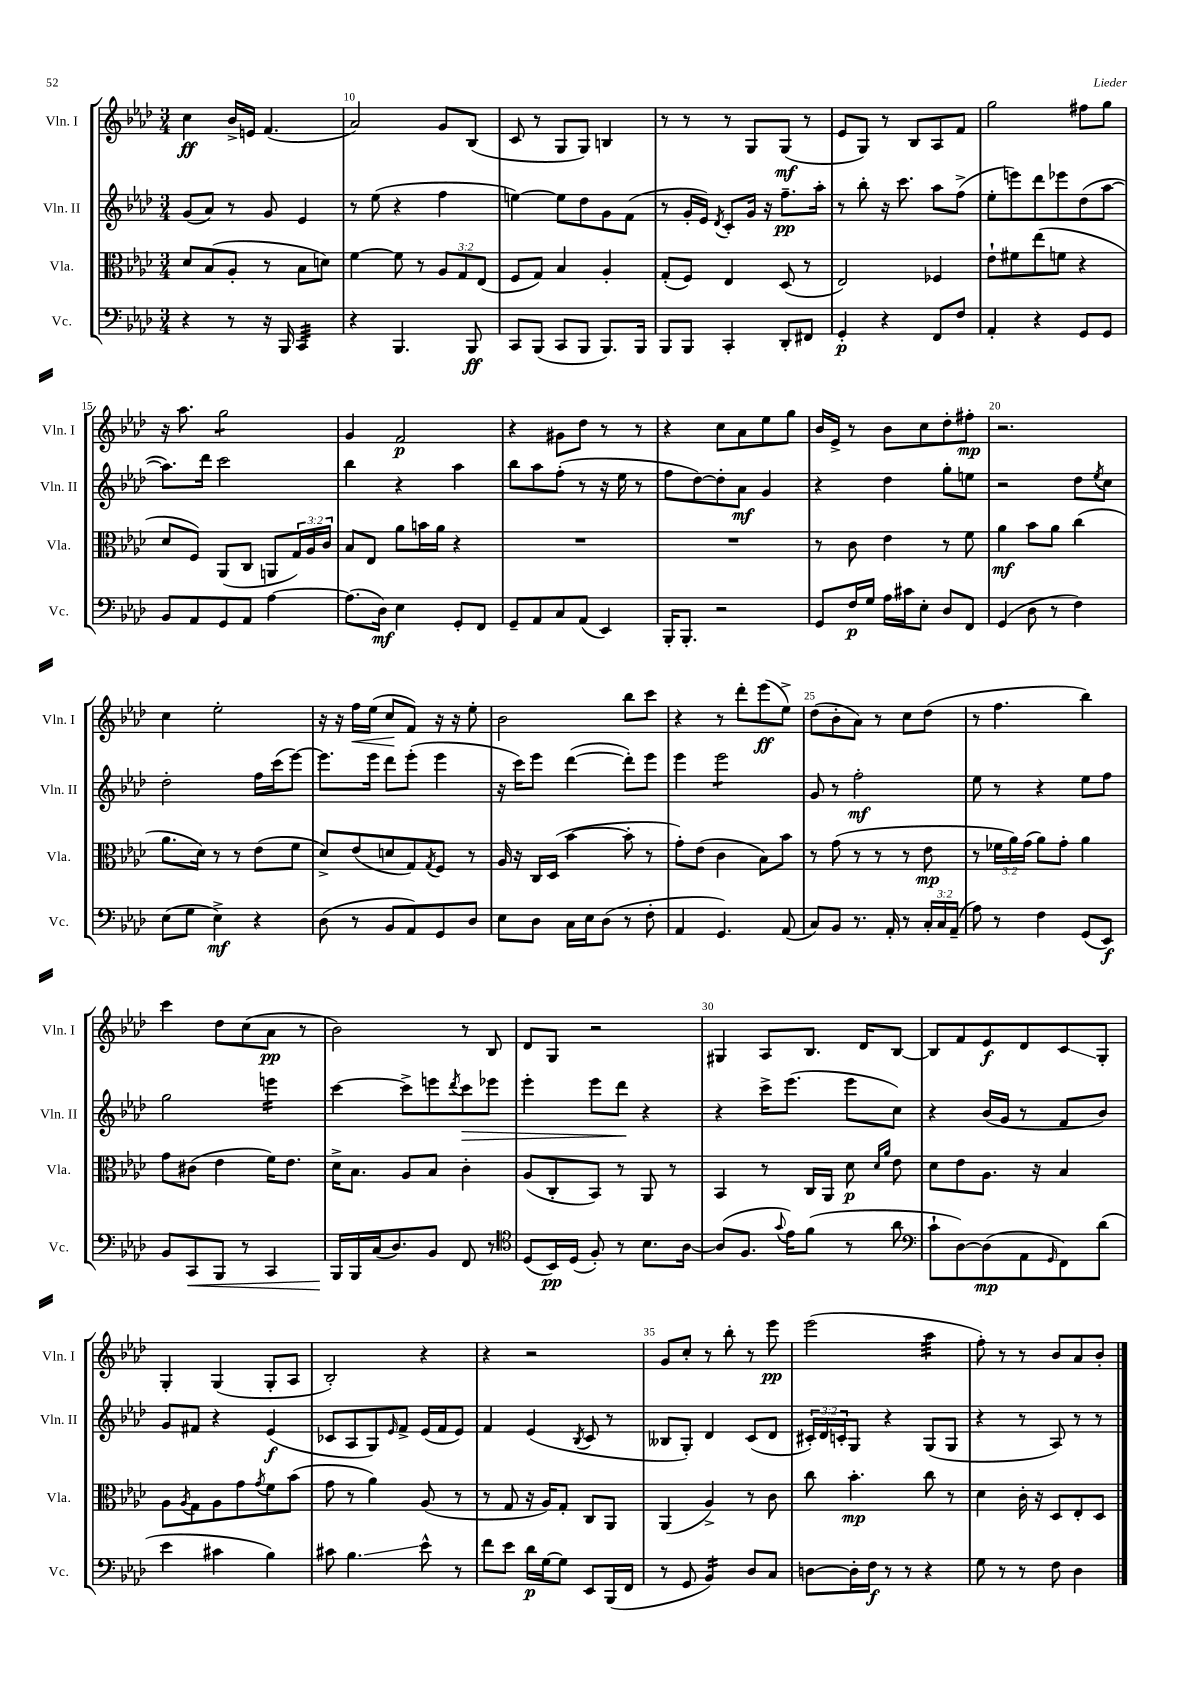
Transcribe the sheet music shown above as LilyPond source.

<<
\new StaffGroup <<
\new Staff = "s0" \with { instrumentName = "Vln. I" shortInstrumentName = "Vln. I" } {
    \clef treble \key aes \major \numericTimeSignature \time 3/4
    c''4\ff bes'16-> e'16 f'4.( |
    aes'2) g'8 bes8( |
    c'8 r8 g8 g8) b4 |
    r8 r8 r8 g8 g8\mf( r8 |
    ees'8 g8) r8 bes8 aes8 f'8 |
    g''2 fis''8 g''8 |
    r16 aes''8. g''2:8 |
    g'4 f'2\p |
    r4 gis'8 des''8 r8 r8 |
    r4 c''8 aes'8 ees''8 g''8 |
    bes'16 ees'16-> r8 bes'8 c''8 des''8-. fis''8-.\mp |
    r2. |
    c''4 ees''2-. |
    r16 r16 f''16\< ees''16( c''8\! f'8) r16 r16 ees''8-. |
    bes'2 bes''8 c'''8 |
    r4 r8 des'''8-. ees'''8\ff( ees''8->) |
    des''8( bes'8-. aes'8) r8 c''8 des''8( |
    r8 f''4. bes''4) |
    c'''4 des''8 c''8( aes'8\pp r8 |
    bes'2) r8 bes8 |
    des'8 g8 r2 |
    gis4 aes8 bes8. des'16 bes8~ |
    bes8 f'8 ees'8\f des'8 c'8\glissando g8-. |
    g4-. g4( g8-. aes8 |
    bes2-.) r4 |
    r4 r2 |
    g'8 c''8-. r8 bes''8-. r8 ees'''8\pp |
    ees'''2( aes''4:32 |
    f''8-.) r8 r8 bes'8 aes'8 bes'8-. \bar "|." |
}
\new Staff = "s1" \with { instrumentName = "Vln. II" shortInstrumentName = "Vln. II" } {
    \clef treble \key aes \major \numericTimeSignature \time 3/4 \override Staff.TupletNumber.text = #tuplet-number::calc-fraction-text
    g'8( aes'8) r8 g'8 ees'4 |
    r8 ees''8( r4 f''4 |
    e''4~) e''8 des''8 g'8 f'8( |
    r8 g'16-. ees'16) \acciaccatura { des'8 } c'8-. g'16 r16 f''8.--\pp aes''16-. |
    r8 bes''8-. r16 c'''8. aes''8 f''8->( |
    ees''8-. e'''8) des'''8 ees'''8 des''8( aes''8~ |
    aes''8.) des'''16 c'''2 |
    bes''4 r4 aes''4 |
    bes''8 aes''8 f''8-.( r8 r16 ees''16 r8 |
    f''8 des''8~) des''8-. aes'8\mf g'4 |
    r4 des''4 g''8-. e''8 |
    r2 des''8 \acciaccatura { ees''8 } c''8 |
    des''2-. f''16 c'''16( ees'''8~) |
    ees'''8. ees'''16 des'''8 ees'''8-.( ees'''4 |
    r16 c'''16) ees'''8 des'''4~( des'''8-.) ees'''8 |
    ees'''4 ees'''2:8 |
    g'8 r8 f''2-.\mf |
    ees''8 r8 r4 ees''8 f''8 |
    g''2 e'''4:16 |
    c'''4~ c'''8-> e'''8 \acciaccatura { des'''8 } c'''8\> ees'''8 |
    ees'''4-. ees'''8 des'''8\! r4 |
    r4 c'''16-> ees'''8.( ees'''8 c''8) |
    r4 bes'16( g'16 r8 f'8 bes'8) |
    g'8 fis'8 r4 ees'4\f( |
    ces'8 aes8 g8) \grace { ees'16 } f'8-> ees'16( f'16 ees'8) |
    f'4 ees'4( \acciaccatura { bes8 } c'8 r8 |
    beses8 g8-.) des'4 c'8( des'8 |
    \tuplet 3/2 { cis'16-.) des'16 c'16-. } g8 r4 g8( g8 |
    r4 r8 aes8) r8 r8 \bar "|." |
}
\new Staff = "s2" \with { instrumentName = "Vla." shortInstrumentName = "Vla." } {
    \clef alto \key aes \major \numericTimeSignature \time 3/4 \override Staff.TupletNumber.text = #tuplet-number::calc-fraction-text
    des'8 bes8( aes8-. r8 bes8 d'8) |
    f'4~ f'8 r8 \tuplet 3/2 { aes8 g8 ees8( } |
    f8 g8) bes4 aes4-. |
    g8-.( f8) ees4 des8( r8 |
    ees2) fes4 |
    ees'8-! fis'8 ees''8( f'8 r4 |
    des'8 f8) aes,8( c8 a,8 \tuplet 3/2 { g16) aes16 c'16 } |
    bes8 ees8 aes'8 b'16 aes'16 r4 |
    R2. |
    R2. |
    r8 c'8 ees'4 r8 f'8 |
    aes'4\mf bes'8 aes'8 c''4( |
    aes'8. des'16) r8 r8 ees'8( f'8 |
    des'8->) ees'8( d'8 g8) \acciaccatura { g8 } f8 r8 |
    aes16 r16 c16 des16( bes'4~ bes'8-. r8 |
    g'8-.) ees'8( c'4 bes8) bes'8 |
    r8 g'8( r8 r8 r8 ees'8\mp |
    r8 \tuplet 3/2 { fes'16 aes'16) g'16( } aes'8) g'8-. aes'4 |
    g'8 cis'8( ees'4 f'16) ees'8. |
    des'16-> bes8. aes8 bes8 c'4-. |
    aes8( c8-. bes,8) r8 aes,8 r8 |
    bes,4 r8 c16 aes,16 des'8\p \grace { des'16 aes'16 } ees'8 |
    des'8 ees'8 aes8. r16 bes4 |
    aes8 \acciaccatura { aes8 } g8 aes8 g'8 \acciaccatura { g'8 } f'8 bes'8( |
    g'8 r8 aes'4) aes8( r8 |
    r8 g8 r16 aes16) g8-. c8 aes,8 |
    aes,4( aes4->) r8 c'8 |
    c''8 bes'4.-.\mp c''8 r8 |
    des'4 c'16-. r16 des8 ees8-. des8 \bar "|." |
}
\new Staff = "s3" \with { instrumentName = "Vc." shortInstrumentName = "Vc." } {
    \clef bass \key aes \major \numericTimeSignature \time 3/4 \override Staff.TupletNumber.text = #tuplet-number::calc-fraction-text
    r4 r8 r16 bes,,16 c,4:32 |
    r4 bes,,4. bes,,8\ff |
    c,8 bes,,8( c,8 bes,,8 bes,,8.) bes,,16 |
    bes,,8 bes,,8 c,4-. des,8-. fis,8 |
    g,4-.\p r4 f,8 f8 |
    aes,4-. r4 g,8 g,8 |
    bes,8 aes,8 g,8 aes,8 aes4~ |
    aes8.( des16\mf) ees4 g,8-. f,8 |
    g,8-- aes,8 c8 aes,8( ees,4) |
    bes,,16-. bes,,8.-. r2 |
    g,8 f16\p g16 aes16 cis'16 ees8-. des8 f,8 |
    g,4( des8 r8 f4) |
    ees8( g8 ees4->\mf) r4 |
    des8( r8 bes,8 aes,8) g,8 des8 |
    ees8 des8 c16 ees16 des8( r8 f8-. |
    aes,4 g,4.) aes,8( |
    c8) bes,8 r8. aes,16-. r8 \tuplet 3/2 { c16-. c16 aes,16--( } |
    aes8) r8 f4 g,8( ees,8\f) |
    bes,8 c,8\< bes,,8 r8 c,4 |
    bes,,16\! bes,,16 c16( des8.) bes,8 f,8 r8 |
    \clef tenor des8( bes,16\pp) des16( f8-.) r8 bes8. aes16~ |
    aes8( f8. \appoggiatura { g'8 } ees'16) f'8( r8 aes'8 |
    \clef bass c'8-! des8~) des8\mp( aes,8 \grace { g,16 } f,8) des'8( |
    ees'4 cis'4 bes4) |
    cis'8 bes4.\glissando ees'8-^ r8 |
    f'8 ees'8 des'16\p g16~ g8 ees,8 bes,,16( f,16 |
    r8 g,8 bes,4:16) des8 c8 |
    d8~ d16-. f16\f r8 r8 r4 |
    g8 r8 r8 f8 des4 \bar "|." |
}
>>
>>
\layout { \context { \Score currentBarNumber = #9 \override BarNumber.break-visibility = ##(#f #t #t) barNumberVisibility = #(every-nth-bar-number-visible 5) } }
